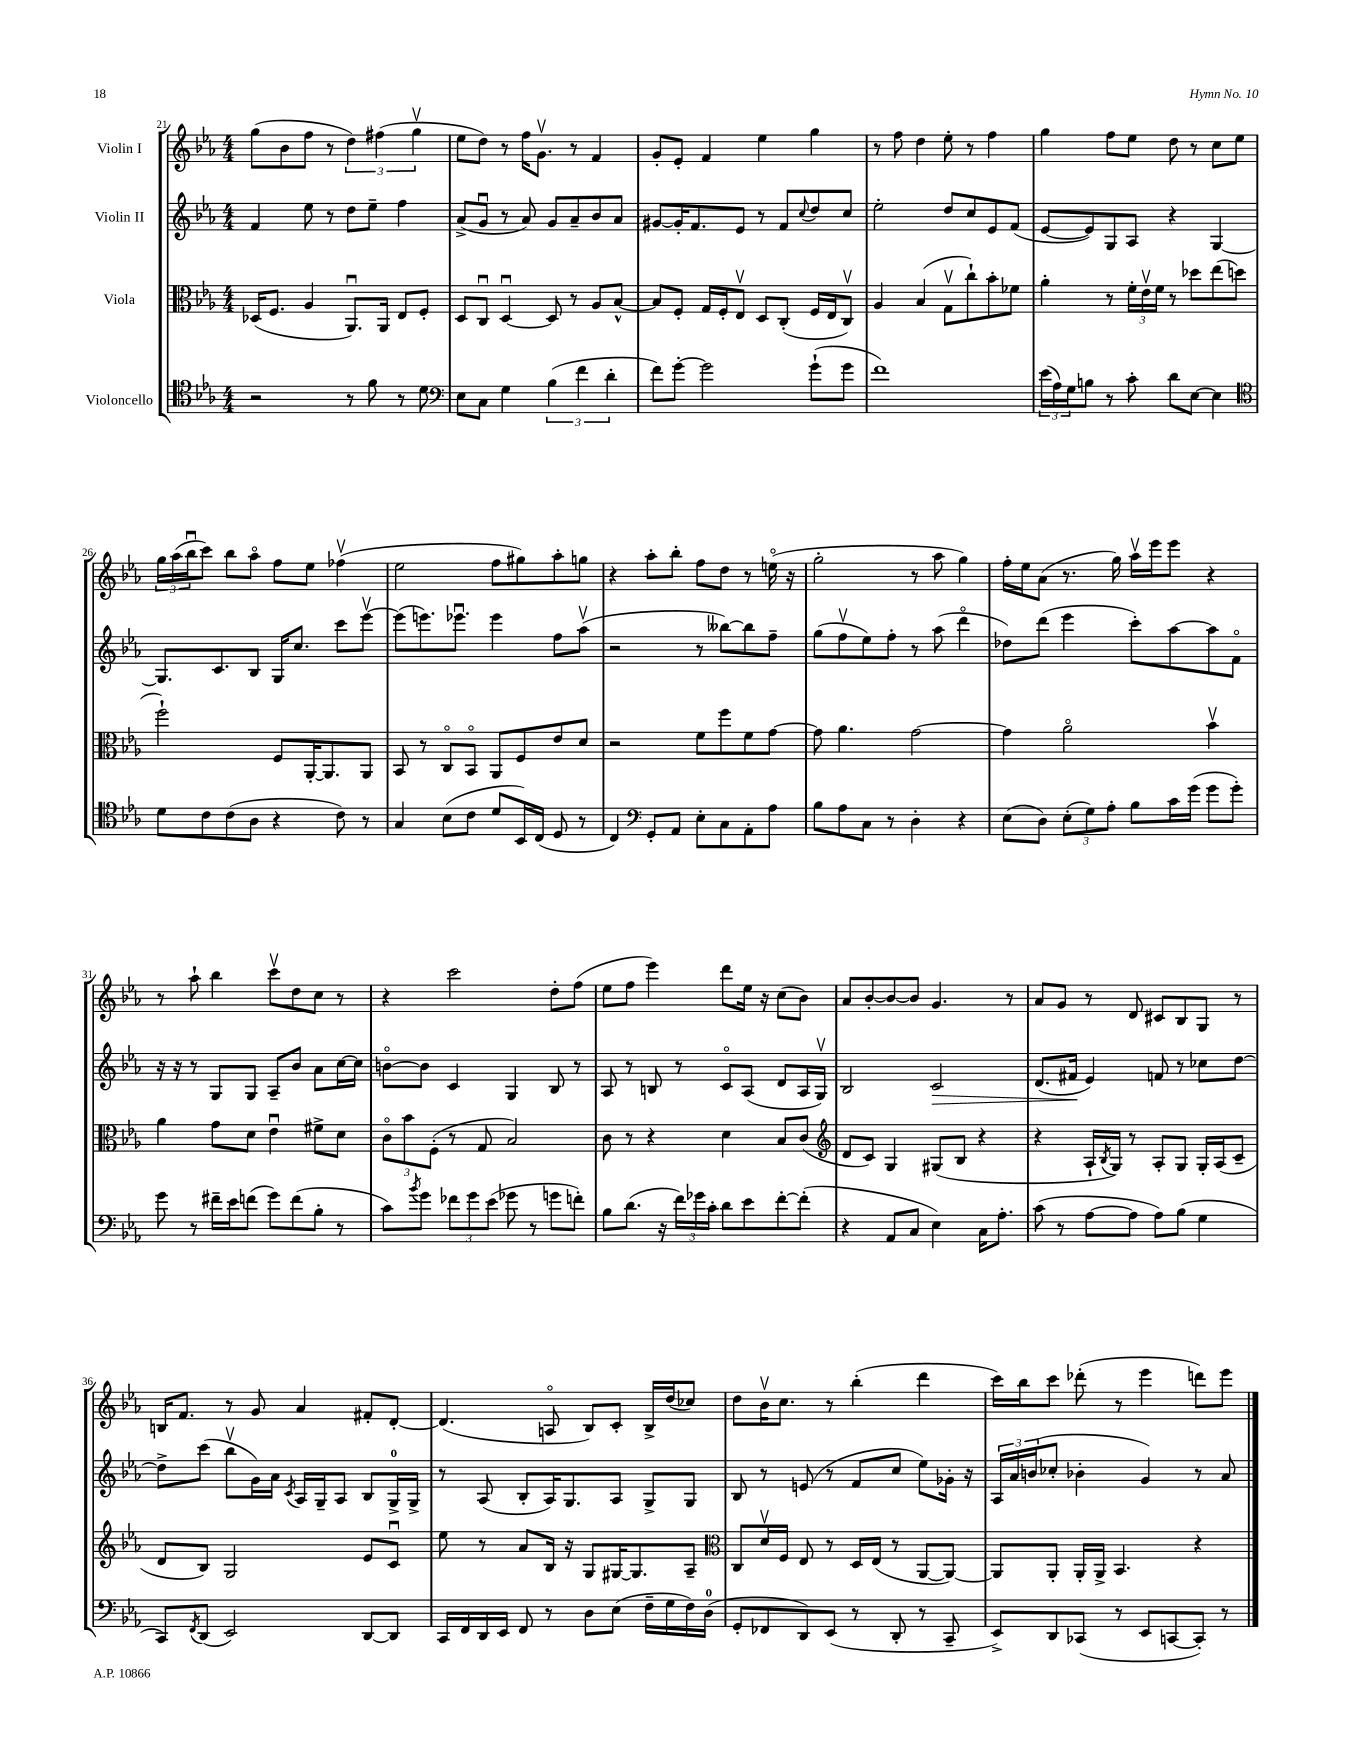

**kern	**kern	**kern	**dynam	**kern
*part4	*part3	*part2	*part2	*part1
*staff4	*staff3	*staff2	*staff2	*staff1
*I"Violoncello	*I"Viola	*I"Violin II	*	*I"Violin I
*clefC4	*clefC3	*clefG2	*	*clefG2
*k[b-e-a-]	*k[b-e-a-]	*k[b-e-a-]	*	*k[b-e-a-]
*M4/4	*M4/4	*M4/4	*	*M4/4
=21	=21	=21	=21	=21
2r	(16D-X/KL	4f/	.	(8gg\L
.	8.F/J	.	.	.
.	.	.	.	8b-\
.	4A-/	8ee-\	.	8ff\J
.	.	8r	.	8r
8r	8.AA-u/L)	8dd\L	.	6dd\)
8f\	.	8ee-~\J	.	.
.	.	.	.	(6ff#X\
.	16AA-/Jk	.	.	.
8r	8E-/L	4ff\	.	.
.	.	.	.	6ggv\
8d\	8F'/J	.	.	.
=22	=22	=22	=22	=22
*clefF4	*	*	*	*
8E-\L	8D/L	(8a-^/L	.	8ee-\L
8C\J	8Cu/J	8gu/J	.	8dd\J)
4G\	[4Du/	8r	.	8r
.	.	8a-/)	.	16ff\KL
.	.	.	.	8.gv\J
(6B-\	8D/]	8g/L	.	.
.	8r	8a-~/	.	8r
6f\	.	.	.	.
.	8A-/L	8b-/	.	4f/
6d'\	.	.	.	.
.	[8B-^^/J	8a-/J	.	.
=23	=23	=23	=23	=23
8f\L)	8B-/L]	[8g#X/L	.	8g'/L
[8g'\J	8F'/J	16g#'/K]	.	8e-'/J
.	.	8.f/	.	.
2g\]	16G/LL	.	.	4f/
.	16F'/J	.	.	.
.	8E-v/J	8e-/J	.	.
.	8D/L	8r	.	4ee-\
.	(8C'/J	8f/L	.	.
.	.	8qqcc/	.	.
(8g`\L	16F/LL	8dd/	.	4gg\
.	16E-/J	.	.	.
8g\J	8Cv/J)	8cc/J	.	.
=24	=24	=24	=24	=24
1f)	4A-/	2ee-'\	.	8r
.	.	.	.	8ff\
.	(4B-/	.	.	4dd\
.	8Gv\L	8dd/L	.	8ee-'\
.	8cc`\)	8cc/	.	8r
.	8b-'\	8e-/	.	4ff\
.	8f-X\J	(8f/J	.	.
=25	=25	=25	=25	=25
(24e-\LL	4a-'\	[8e-/L	.	4gg\
24A-\)	.	.	.	.
24G\J	.	.	.	.
8Bn\J	.	8e-/])	.	.
8r	8r	8G/	.	8ff\L
8c'\	24f'\LL	8A-/J	.	8ee-\J
.	24e-v\	.	.	.
.	24f\JJ	.	.	.
8d\L	8r	4r	.	8dd\
[8E-\J	8dd-X\L	.	.	8r
4E-\]	(8ee-\	[4G/	.	8cc\L
.	8ddn\J	.	.	8ee-\J
!!LO:LB:g=z
=26	=26	=26	=26	=26
*clefC4	*	*	*	*
8d\L	2ff`\)	8.G/L]	.	24gg\LL
.	.	.	.	(24aa-\
.	.	.	.	24bb-u\J
8c\	.	.	.	8ccc\J)
.	.	8.c/	.	.
(8c\	.	.	.	8bb-\L
8A-\J	.	8B-/J	.	8aa-\J
4r	8F/L	16G/KL	.	8ff\L
.	.	8.cc/J	.	.
.	[16AA-'/K	.	.	8ee-\J
.	8.AA-/]	.	.	.
8c\)	.	8ccc\L	.	(4ff-Xv\
8r	8AA-/J	[8eee-v\J	.	.
=27	=27	=27	=27	=27
4G/	8BB-/	(8eee-\L]	.	2ee-\
.	8r	8.eeen\)	.	.
(8B-\L	8C/L	.	.	.
.	.	8.eee-Xu\J	.	.
8c\J	8BB-/J	.	.	.
8d/L	8AA-/L	4eee-\	.	8ff\L
16BB-/L)	8F/	.	.	8gg#X\)
(16C/JJ	.	.	.	.
8D/	8e-/	8ff\L	.	8aa-'\
8r	8d/J	(8aa-v\J	.	8ggn\J
=28	=28	=28	=28	=28
4C/)	2r	2r	.	4r
*clefF4	*	*	*	*
8GG'/L	.	.	.	8aa-'\L
8AA-/J	.	.	.	8bb-'\J
8E-'\L	8f\L	8r	.	8ff\L
8C\	8ff\	[8bb--X\L)	.	8dd\J
8AA-'\	8f\	8bb--\]	.	8r
8A-\J	[8g\J	8ff~\J	.	(16een\
.	.	.	.	16r
=29	=29	=29	=29	=29
8B-\L	8g\]	(8gg\L	.	2gg'\
8A-\	4.a-\	8ffv\	.	.
8C\J	.	8ee-\)	.	.
8r	.	8ff'\J	.	.
4D'\	[2g\	8r	.	8r
.	.	(8aa-\	.	8aa-\
4r	.	4ddd\	.	4gg\)
=30	=30	=30	=30	=30
(8E-\L	4g\]	8dd-X\L)	.	16ff'\LL
.	.	.	.	16ee-\J
8D\J)	.	(8ddd\J	.	(8a-\J
(12E-'\L	2a-\	4eee-\	.	8.r
12G\)	.	.	.	.
12A-'\J	.	.	.	.
.	.	.	.	16gg\)
8B-\L	.	8ccc'\L)	.	16aa-v\LL
.	.	.	.	16eee-\J
16c\L	.	[8aa-\	.	8eee-\J
(16g\JJ	.	.	.	.
8g\L	4b-v\	8aa-\]	.	4r
8g'\J)	.	8f\J	.	.
!!LO:LB:g=z
=31	=31	=31	=31	=31
8g\	4a-\	16r	.	8r
.	.	16r	.	.
8r	.	8r	.	8aa-`\
16f#X~\LL	8g\L	8G/L	.	4bb-\
16e-\J	.	.	.	.
(8fn\J	8d\J	8G/J	.	.
8g\L)	4e-u\	8A-~/L	.	8cccv\L
(8f\	.	8b-/J	.	8dd\
8B-'\J	8f#X^\L	8a-\L	.	8cc\J
8r	8d\J	[16cc\L	.	8r
.	.	16cc\JJ]	.	.
=32	=32	=32	=32	=32
8c\L)	12c\L	[8bn\L	.	4r
.	12b-\	.	.	.
8qb-/	.	.	.	.
8g\J	.	8b\J]	.	.
.	(12F'\J	.	.	.
12f-X\L	8r	4c/	.	2ccc\
12g\	.	.	.	.
.	8G/	.	.	.
(12e-\J	.	.	.	.
8g-X\	2B-/)	4G/	.	.
8r	.	.	.	.
8gn\L	.	8B-/	.	8dd'\L
8fn'\J)	.	8r	.	(8ff\J
=33	=33	=33	=33	=33
8B-\L	8c\	8A-/	.	8ee-\L
(8.d\J	8r	8r	.	8ff\J
.	4r	8Bn/	.	4eee-\)
16r	.	.	.	.
24f\LL)	.	8r	.	.
24g-X\	.	.	.	.
24c'\JJ	.	.	.	.
8d\L	4d\	8c/L	.	8ddd\L
8e-\	.	(8A-/J	.	16ee-\Jk
.	.	.	.	16r
[8f'\	8B-/L	8d/L	.	(8cc\L
(8f'\J]	(8c/J	16A-/L	.	8b-\J)
.	.	16Gv/JJ)	.	.
=34	=34	=34	=34	=34
*	*clefG2	*	*	*
4r	8d/L	2B-/	.	8a-/L
.	8c/J)	.	.	[8b-'/
8AA-/L	4G/	.	.	8b-/_
8C/J	.	.	.	8b-/J]
!	!	!	!LO:HP:b	!
4E-\)	(8G#X/L	2c/	>	4.g/
.	8B-/J	.	.	.
16C\KL	4r	.	.	.
8.A-'\J	.	.	.	.
.	.	.	.	8r
=35	=35	=35	=35	=35
(8c\	4r	(8.d/L	.	8a-/L
8r	.	.	.	8g/J
.	.	16f#X/Jk	.	.
[8A-\L	16A-`/LL	4e-/)	]	8r
.	8qB-/	.	.	.
.	16G/JJ)	.	.	.
8A-\J]	8r	.	.	8d/
8A-\L)	8A-'/L	8fn/	.	8c#X/L
(8B-\J	8G/J	8r	.	8B-/
4G\	16G'/LL	8cc-X\L	.	8G/J
.	(16A-/J	.	.	.
.	8c~/J	[8dd\J	.	8r
!!LO:LB:g=z
=36	=36	=36	=36	=36
8CC/L)	8d/L	8dd^\L]	.	16Bn/KL
.	.	.	.	8.f/J
8qFF/	.	.	.	.
(8DD/J	8B-/J)	(8ccc\J	.	.
2EE-/)	2G/	8bb-v\L	.	8r
.	.	16g\L)	.	8g/
.	.	16a-\JJ	.	.
.	.	8qc/	.	.
.	.	16A-/LL	.	4a-/
.	.	16G~/J	.	.
.	.	8A-/J	.	.
[8DD/L	8e-/L	8B-/L	.	8f#X'/L
8DD/J]	8cu/J	16G^/L	.	[8d'/J
.	.	16G^/JJ	.	.
=37	=37	=37	=37	=37
16CC/LL	8ee-\	8r	.	(4.d/]
16FF/	.	.	.	.
16DD/	8r	(8A-/	.	.
16EE-/JJ	.	.	.	.
8FF/	8a-/L	8B-'/L	.	.
8r	16B-/Jk	16A-/K)	.	8An/
.	16r	8.G/	.	.
8D\L	8G/L	.	.	8B-/L)
(8E-\J	[16G#X/K	8A-/J	.	8c'/J
.	8.G#/]	.	.	.
16F~\LL	.	8G^/L	.	16B-^/LL
16G\	.	.	.	(16dd/J
16F\)	8A-~/J	8G/J	.	8cc-X/J)
(16D\JJ	.	.	.	.
=38	=38	=38	=38	=38
*	*clefC3	*	*	*
8GG'/L	8C/L	8B-/	.	8dd\L
8FF-X/	16dv/L	8r	.	16b-v\K
.	16F/JJ	.	.	8.cc\J
8DD/)	8E-/	(8en/	.	.
(8EE-/J	8r	8r	.	8r
8r	16D/LL	8f/L	.	(4bb-'\
.	(16E-/JJ	.	.	.
8DD'/	8r	8cc/J	.	.
8r	[8AA-/L	8ee-\L)	.	4ddd\
8CC~/	8AA-/J_)	16g-X'\Jk	.	.
.	.	16r	.	.
=39	=39	=39	=39	=39
8EE-^/L)	8AA-/L]	24A-/LL	.	16ccc\LL)
.	.	24a-/	.	.
.	.	.	.	16bb-\J
.	.	(24bn/J	.	.
8DD/	8AA-'/J	8cc-X'/J	.	8ccc\J
(8CC-X/J	16AA-'/LL	4b-X'\	.	(8ddd-X'\
.	16AA-^/JJ	.	.	.
8r	4.BB-/	.	.	8r
8EE-/L	.	4g/)	.	4eee-\
[8CCn/	.	.	.	.
8CC'/J])	4r	8r	.	8dddn\L)
8r	.	8a-/	.	8eee-\J
==	==	==	==	==
*-	*-	*-	*-	*-
